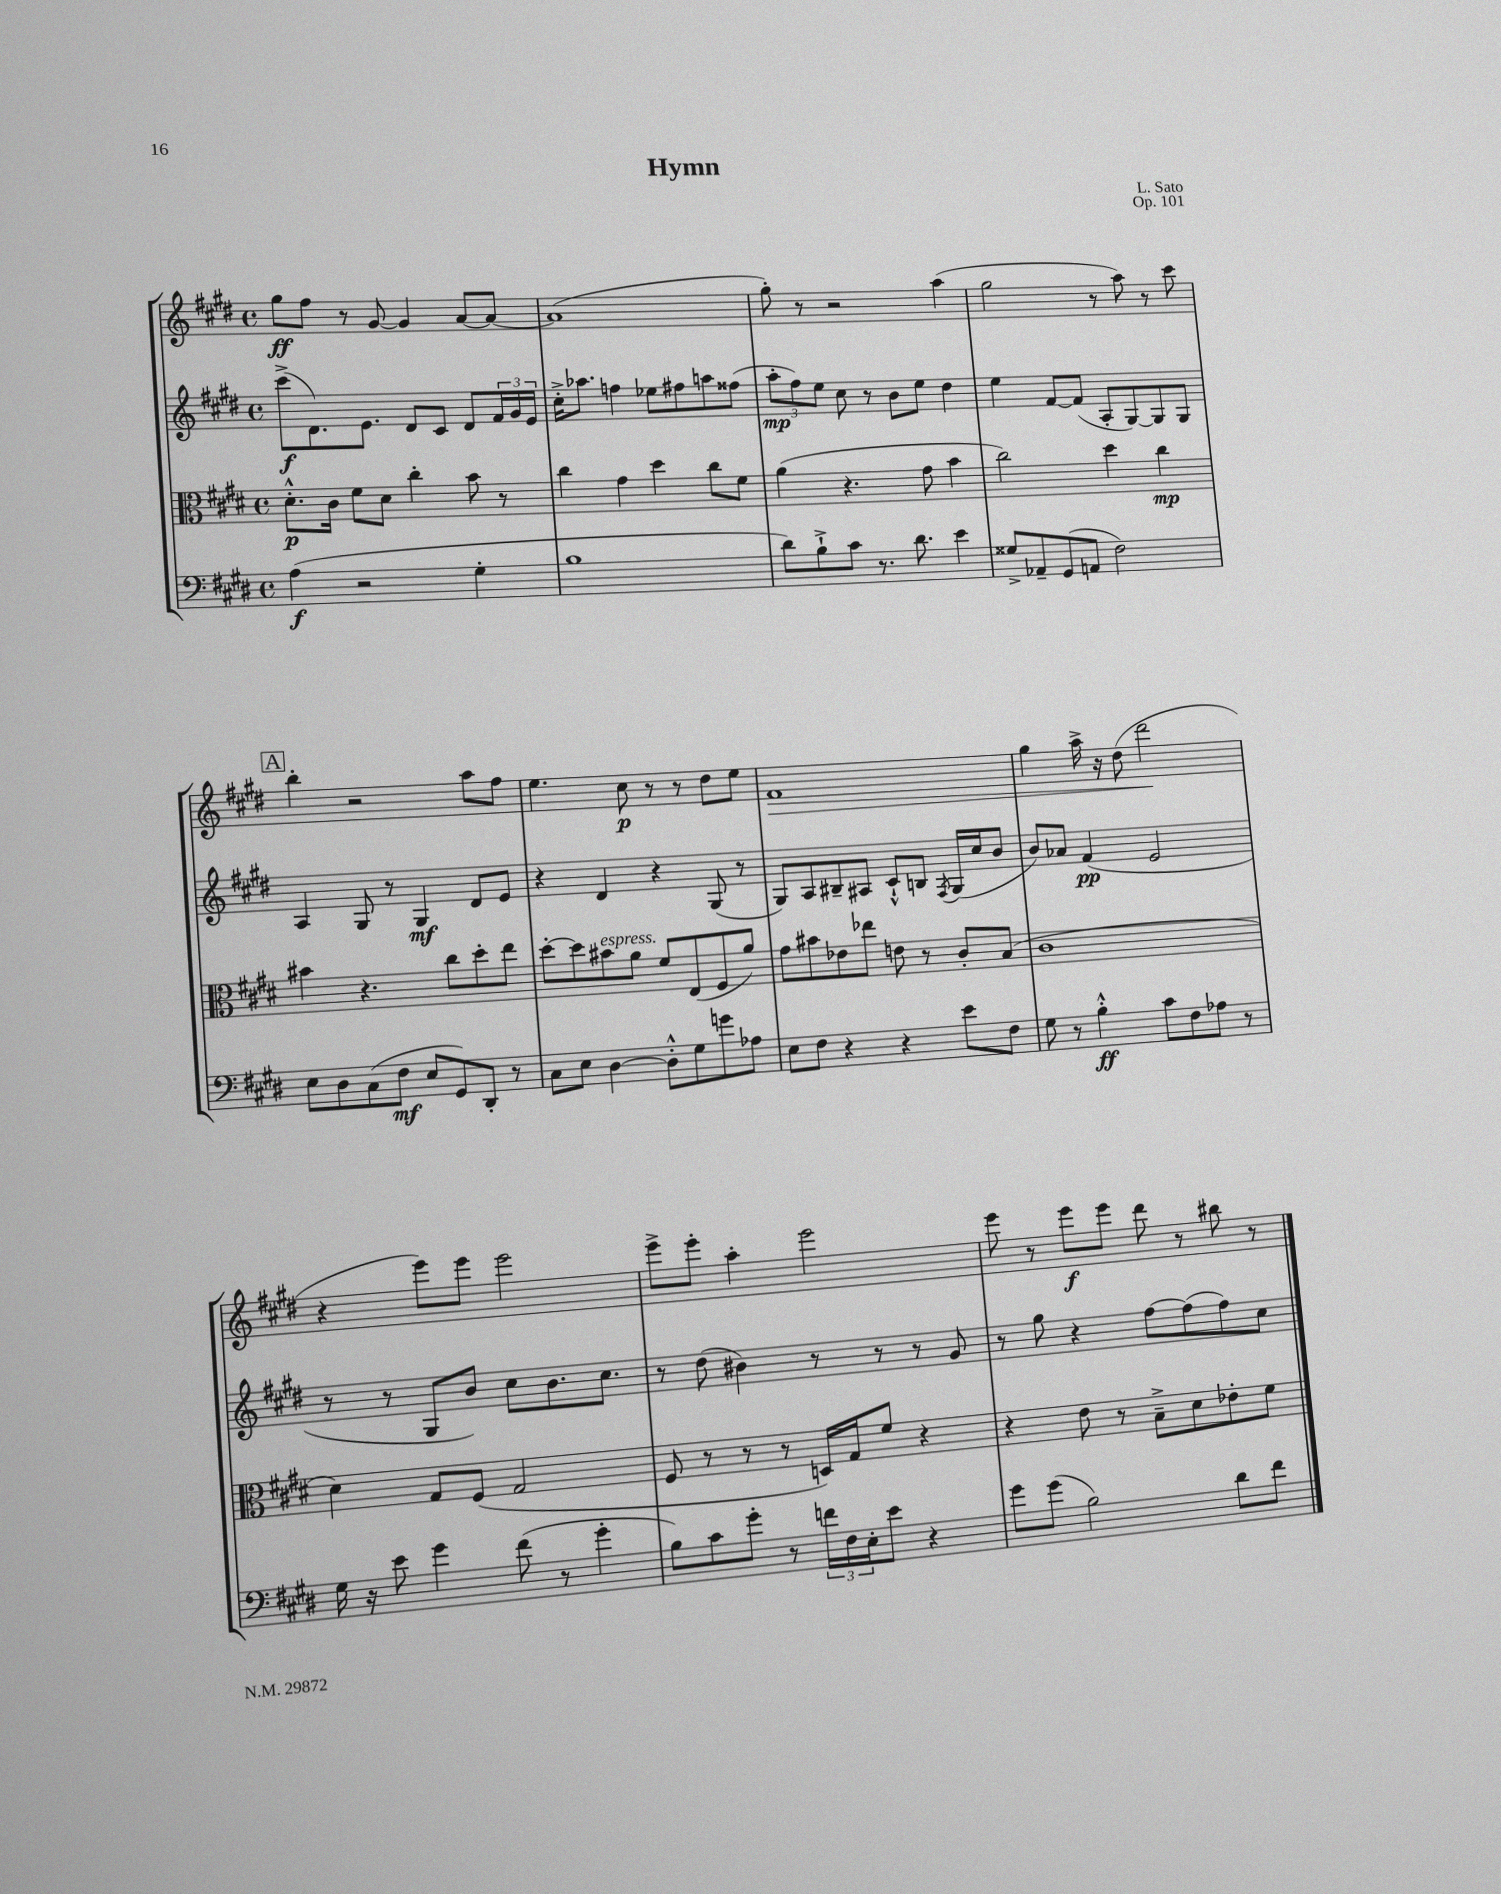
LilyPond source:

\header { title = "Hymn" composer = "L. Sato" opus = "Op. 101" }
<<
\new StaffGroup <<
\new Staff = "s0" {
    \clef treble \key e \major \defaultTimeSignature \time 4/4
    gis''8\ff fis''8 r8 gis'8~ gis'4 a'8~ a'8~ |
    a'1( |
    gis''8-.) r8 r2 a''4( |
    gis''2 r8 a''8) r8 cis'''8 |
    \mark \markup { \box "A" } b''4-. r2 a''8 fis''8 |
    e''4. cis''8\p r8 r8 dis''8 e''8 |
    fis'1\> |
    gis''4 a''16-> r16 dis''8( dis'''2\! |
    r4 e'''8) e'''8 e'''2 |
    e'''8-> e'''8-. a''4-. e'''2 |
    e'''8 r8 e'''8\f e'''8 dis'''8 r8 bis''8 r8 \bar "|." |
}
\new Staff = "s1" {
    \clef treble \key e \major \defaultTimeSignature \time 4/4
    cis'''8->\f( dis'8.) e'8. dis'8 cis'8 dis'8 \tuplet 3/2 { fis'16 gis'16 e'16 } |
    cis''16-.-> aes''8. f''4 ees''8 fis''8 a''8 fisis''8( |
    \tuplet 3/2 { a''8-.\mp fis''8) e''8 } cis''8 r8 b'8 e''8 dis''4 |
    e''4 fis'8~ fis'8( a8-. gis8~) gis8 gis8 |
    \mark \markup { \box "A" } a4 gis8 r8 gis4\mf dis'8 e'8 |
    r4 dis'4 r4 gis8( r8 |
    gis8) a8 bis8-- ais8 cis'8-!-^ b8 \acciaccatura { fis8 } gis16( cis''16 b'8 |
    b'8) aes'8 fis'4\pp( e'2 |
    r8 r8 gis8 b'8) cis''8 b'8. cis''8. |
    r8 dis''8( bis'4) r8 r8 r8 gis'8 |
    r8 gis''8 r4 fis''8~ fis''8( fis''8) cis''8 \bar "|." |
}
\new Staff = "s2" {
    \clef alto \key e \major \defaultTimeSignature \time 4/4
    dis'8.-.-^\p cis'16 fis'8 dis'8 cis''4-. b'8 r8 |
    cis''4 gis'4 dis''4 cis''8 fis'8 |
    a'4( r4. gis'8 b'4 |
    cis''2) dis''4 cis''4\mp |
    \mark \markup { \box "A" } bis'4 r4. cis''8 dis''8-. e''8 |
    dis''8~-. dis''8 bis'8^\markup { \italic "espress." } a'8 fis'8 e8( fis8 a'8) |
    gis'8 bis'8 ees'8 ees''8 e'8 r8 cis'8-. b8( |
    cis'1 |
    dis'4) gis8 fis8( gis2 |
    fis8 r8 r8 r8 d16) gis16 fis'8 r4 |
    r4 e'8 r8 b8---> dis'8 ees'8-. fis'8 \bar "|." |
}
\new Staff = "s3" {
    \clef bass \key e \major \defaultTimeSignature \time 4/4
    a4\f( r2 gis4-. |
    b1 |
    dis'8) b8-!-> cis'8 r8. dis'8. e'4 |
    gisis8-> aes,8-- gis,8( a,8 fis2) |
    \mark \markup { \box "A" } e8 dis8 cis8( fis8\mf e8 gis,8) dis,8-. r8 |
    cis8 e8 dis4~ dis8-.-^ gis8 g'8 aes8 |
    e8 fis8 r4 r4 e'8 fis8 |
    gis8 r8 b4-.-^\ff cis'8 fis8 aes8 r8 |
    gis16 r16 e'8 gis'4 fis'8( r8 gis'4-. |
    b8) cis'8 gis'8-. r8 \tuplet 3/2 { f'16 fis16 e16-. } e'8 r4 |
    gis'8 gis'8( b2) dis'8 fis'8 \bar "|." |
}
>>
>>
\layout { \context { \Score \remove "Bar_number_engraver" } }
